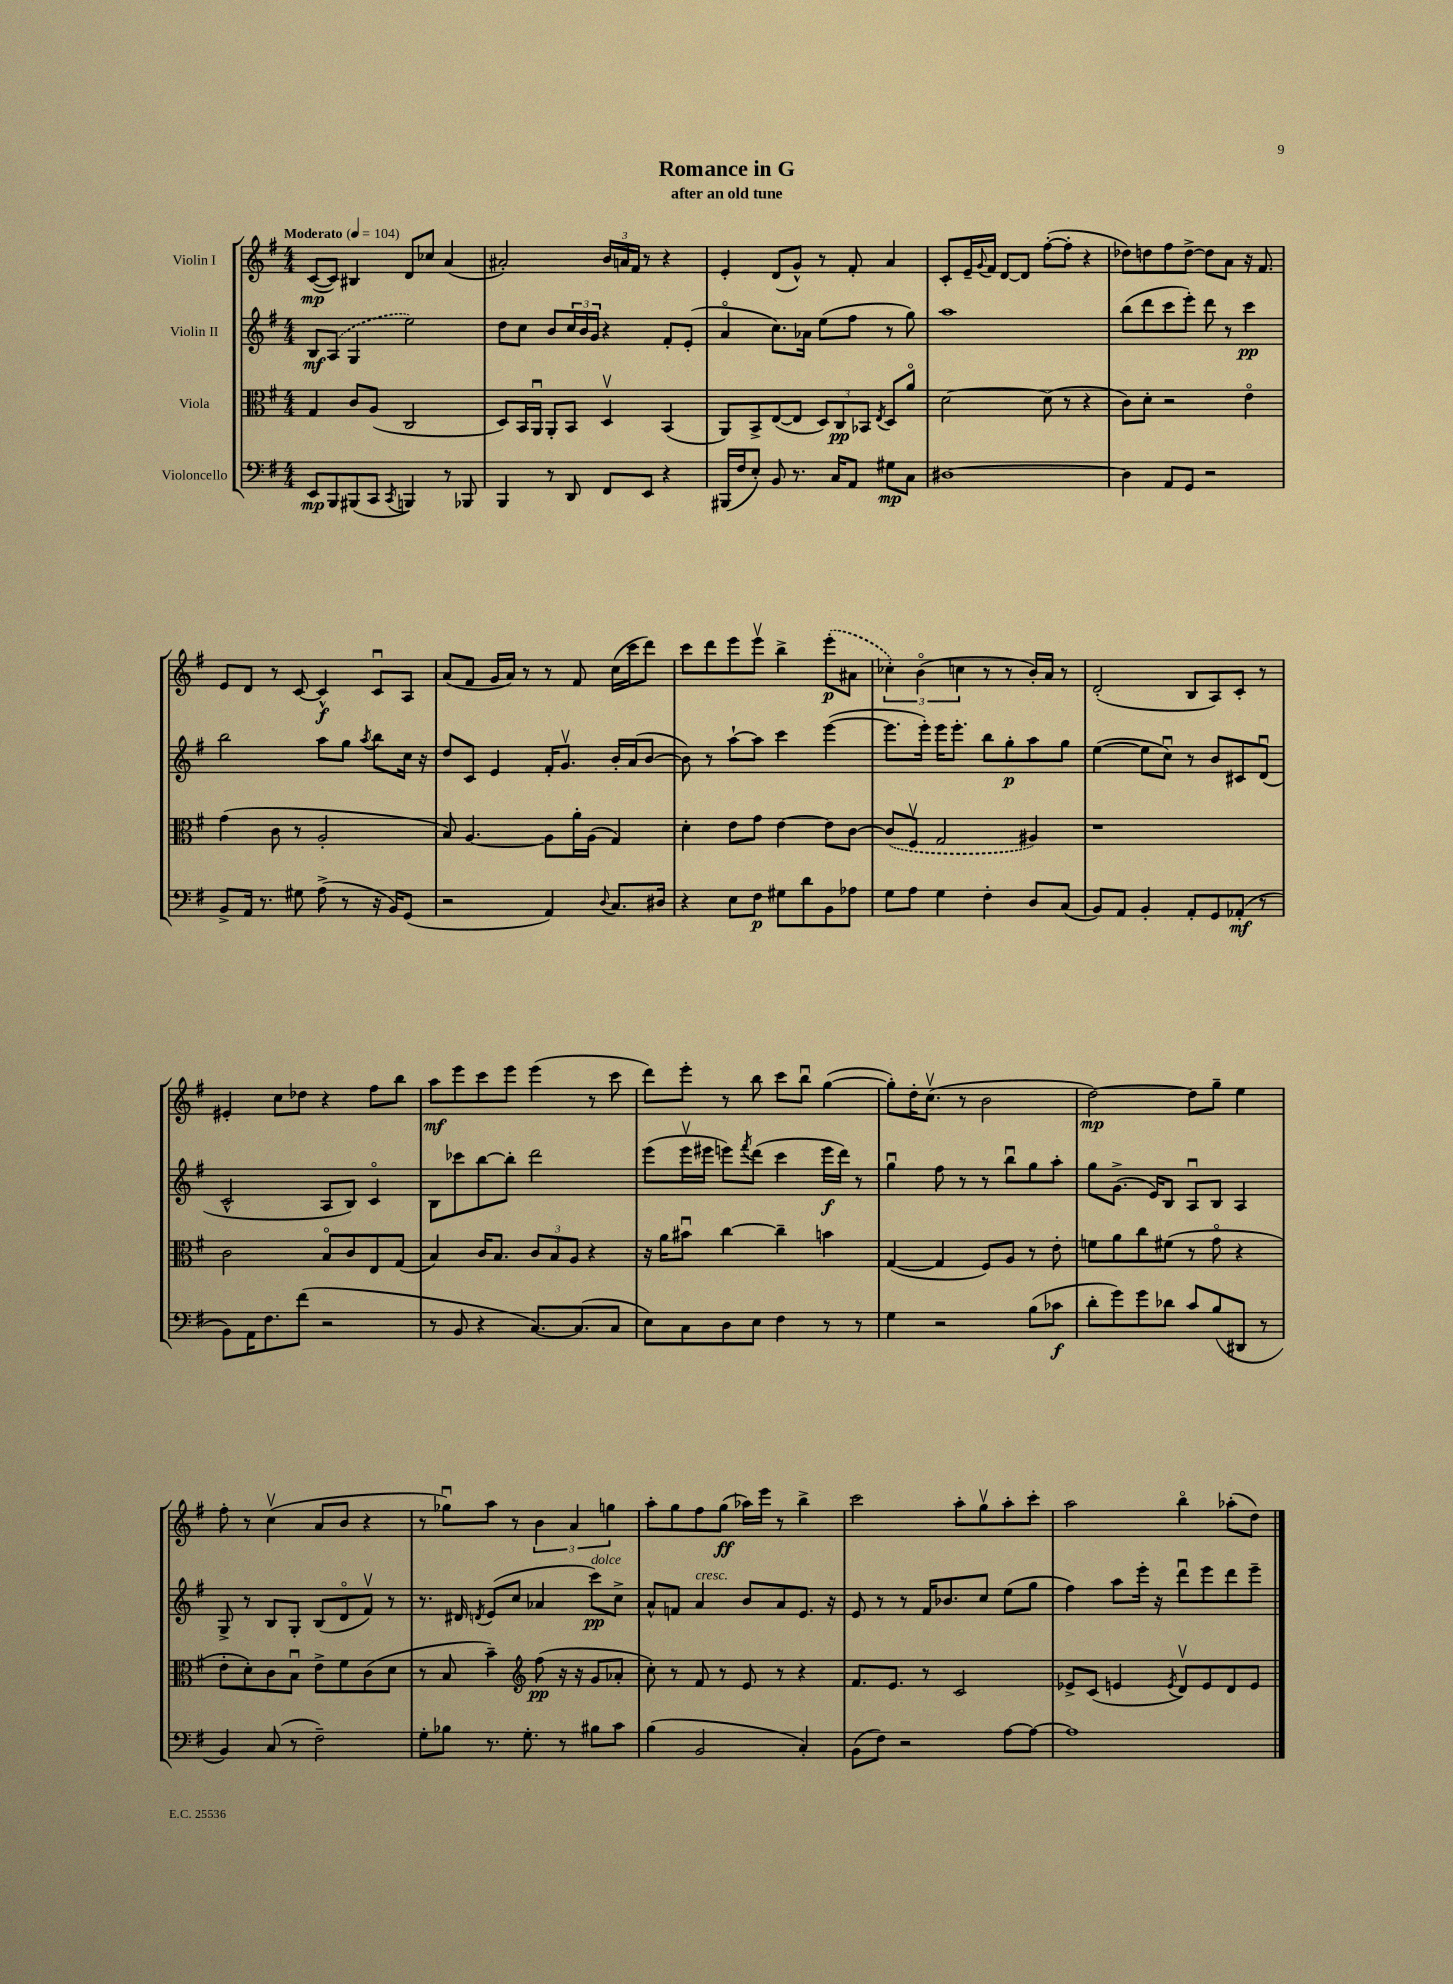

**kern	**kern	**kern	**kern
*staff4	*staff3	*staff2	*staff1
*clefF4	*clefC3	*clefG2	*clefG2
*k[f#]	*k[f#]	*k[f#]	*k[f#]
*M4/4	*M4/4	*M4/4	*M4/4
*MM104	*MM104	*MM104	*MM104
8EE	4G	8B	([8c
8BBB	.	(8A	8c])
(8BBB#	8c	4G	4B#
8CC	(8A	.	.
8qCC	.	.	.
4BBB)	2C	2ee)	8d
.	.	.	8cc-
8r	.	.	(4a
8BBB-	.	.	.
=	=	=	=
4BBB	8D)	8dd	2a#')
.	16BB	8cc	.
.	16AAu	.	.
8r	8AA'	8b	.
8DD	8BB	24cc	.
.	.	24b	.
.	.	24g	.
8FF#	4Dv	4r	24b
.	.	.	24a
.	.	.	24f#
8EE	.	.	8r
4r	(4BB	8f#'	4r
.	.	(8e'	.
=	=	=	=
(16BBB#	8AA)	4ao	4e'
16F#	.	.	.
8E')	8BB^	.	.
8BB	([8E	8.cc)	(8d
8.r	8E]	.	8g^^)
.	.	16a-	.
.	12D)	(8ee	8r
16C	.	.	.
.	12C	.	.
8AA	.	8ff#	8f#'
.	12BB-	.	.
.	8qE	.	.
8G#	8D	8r	4a
8C	8ao	8gg)	.
=	=	=	=
[1D#	[2d	1aa	8c'
.	.	.	16e~
.	.	.	8qqg
.	.	.	16f#
.	.	.	[8d
.	.	.	8d]
.	(8d]	.	([8ff#'
.	8r	.	8ff#']
.	4r	.	4r
=	=	=	=
4D#]	8c)	(8bb	8dd-)
.	8d'	8ddd	8dd
8AA	2r	8ccc	8ff#
8GG	.	8eee')	[8dd^
2r	.	8ddd	8dd]
.	.	8r	8a
.	4eo	4ccc	16r
.	.	.	8.f#
=	=	=	=
8BB^	(4g	2bb	8e
16AA	.	.	8d
8.r	.	.	.
.	8c	.	8r
8G#	8r	.	[8c
(8A^	2A'	8aa	4c^^]
8r	.	8gg	.
.	.	8qaa	.
16r	.	8bb	8cu
16BB)	.	.	.
(8GG	.	16cc	8A
.	.	16r	.
=	=	=	=
2r	8B)	8dd	(8a
.	[4.A	8c	8f#
.	.	4e	16g
.	.	.	16a)
.	.	.	8r
4AA)	8A]	16f#'	8r
.	.	8.gv	.
.	16a'	.	8f#
.	(16A	.	.
8qqD	.	.	.
8.C	4G)	16b'	(16cc
.	.	(16a	16ccc
.	.	[8b	8ddd)
16D#	.	.	.
=	=	=	=
4r	4d'	8b])	8ccc
.	.	8r	8ddd
8E	8e	[8aa`	8eee
8F#	8g	8aa]	8eeev
8G#	[4e	4ccc	4bb^
8d	.	.	.
8BB	8e]	([4eee	(8eee'
8A-	[8c	.	8a#
=	=	=	=
8G	(8c]	8.eee]	6cc-')
8A	8F#v	.	.
.	.	.	(6bo
.	.	16eee')	.
4G	2G	16eee	.
.	.	8.eee'	.
.	.	.	6cc
4F#'	.	8bb	8r
.	.	8gg'	8r
8D	4A#)	8aa	16b')
.	.	.	16a
(8C	.	8gg	8r
=	=	=	=
8BB)	1r	([4ee	(2d'
8AA	.	.	.
4BB'	.	8ee]	.
.	.	8ccu)	.
8AA'	.	8r	8B
8GG	.	8b	8A)
(8AA-'	.	8c#	8c'
8r	.	(8du	8r
=	=	=	=
8BB)	2c	2c^^	4e#'
16AA	.	.	.
8.F#	.	.	.
.	.	.	8cc
(8f#	.	.	8dd-
2r	8Bo	8A	4r
.	8c	8B)	.
.	8E	4co	8ff#
.	(8G	.	8bb
=	=	=	=
8r	4B)	8B	8aa
8BB	.	8ccc-	8eee
4r	16c	[8bb	8ccc
.	8.B	.	.
.	.	8bb']	8eee
[8.C)	12c	2ddd	(4eee
.	12B	.	.
.	12A	.	.
(8.C]	.	.	.
.	4r	.	8r
8C	.	.	8ccc
=	=	=	=
8E)	16r	(8eee	8ddd)
.	16a	.	.
8C	8b#u	16eeev	8eee'
.	.	16eee#	.
8D	[4cc	8eee)	8r
.	.	8qfff#	.
8E	.	(8ddd	8bb
4F#	4cc~]	4ccc	8ccc
.	.	.	8bbu
8r	4b	16eee	([4gg
.	.	16ddd)	.
8r	.	8r	.
=	=	=	=
4G	([4G	4ggu	8gg'])
.	.	.	16dd'
.	.	.	(8.ccv
2r	4G]	8ff#	.
.	.	8r	8r
.	8F#)	8r	2b
.	8A	8bbu	.
(8B	8r	8gg	.
8c-	8e'	8aa'	.
=	=	=	=
8d'	8f	8gg	[2dd)
8g)	8a	(8.g^	.
8g	8cc	.	.
.	.	16e)	.
8d-	(8f#	8B	.
8c	8r	8Au	8dd]
(8B	8go	8B	8gg~
8DD#	4r	4A	4ee
8r	.	.	.
=	=	=	=
4BB)	8e'	8G^	8ff#'
.	8d')	8r	8r
(8C	8c	8B	(4ccv
8r	8Bu	8G'	.
2F#~)	8e^	(8B	8a
.	8f#	8do	8b
.	(8c	8f#v)	4r
.	8d	8r	.
=	=	=	=
8G'	8r	8.r	8r
8B-	8B	.	8gg-u)
.	.	16d#	.
.	.	8qd	.
8.r	4b~)	(8e	8aa
.	.	8cc	8r
8.G'	.	.	.
*	*clefG2	*	*
.	(8ff#	4a-	6b
8r	16r	.	.
.	.	.	6a
.	16r	.	.
8B#	8g	8ccc)	.
.	.	.	6gg
8c	8a-'	8cc^	.
=	=	=	=
(4B	8cc')	8a^^	8aa'
.	8r	8f	8gg
2BB	8f#	4a	8ff#
.	8r	.	(8gg
.	8e	8b	16aa-)
.	.	.	16eee
.	8r	8a	8r
4C')	4r	8.e	4bb^
.	.	16r	.
=	=	=	=
(8BB	8.f#	8e	2ccc
8F#)	.	8r	.
.	8.e	.	.
2r	.	8r	.
.	8r	16f#	.
.	.	8.b-	.
.	2c	.	8aa'
.	.	8cc	8ggv
[8A	.	(8ee	8aa'
8A_	.	8gg	8ccc'
=	=	=	=
1A]	8e-^	4ff#)	2aa
.	(8c	.	.
.	4e	8aa	.
.	.	16eee'	.
.	.	16r	.
.	8qe	.	.
.	8dv)	8dddu	4bbo
.	8e	8eee	.
.	8d	8ddd	(8aa-'
.	8e	8eee~	8dd)
==	==	==	==
*-	*-	*-	*-
